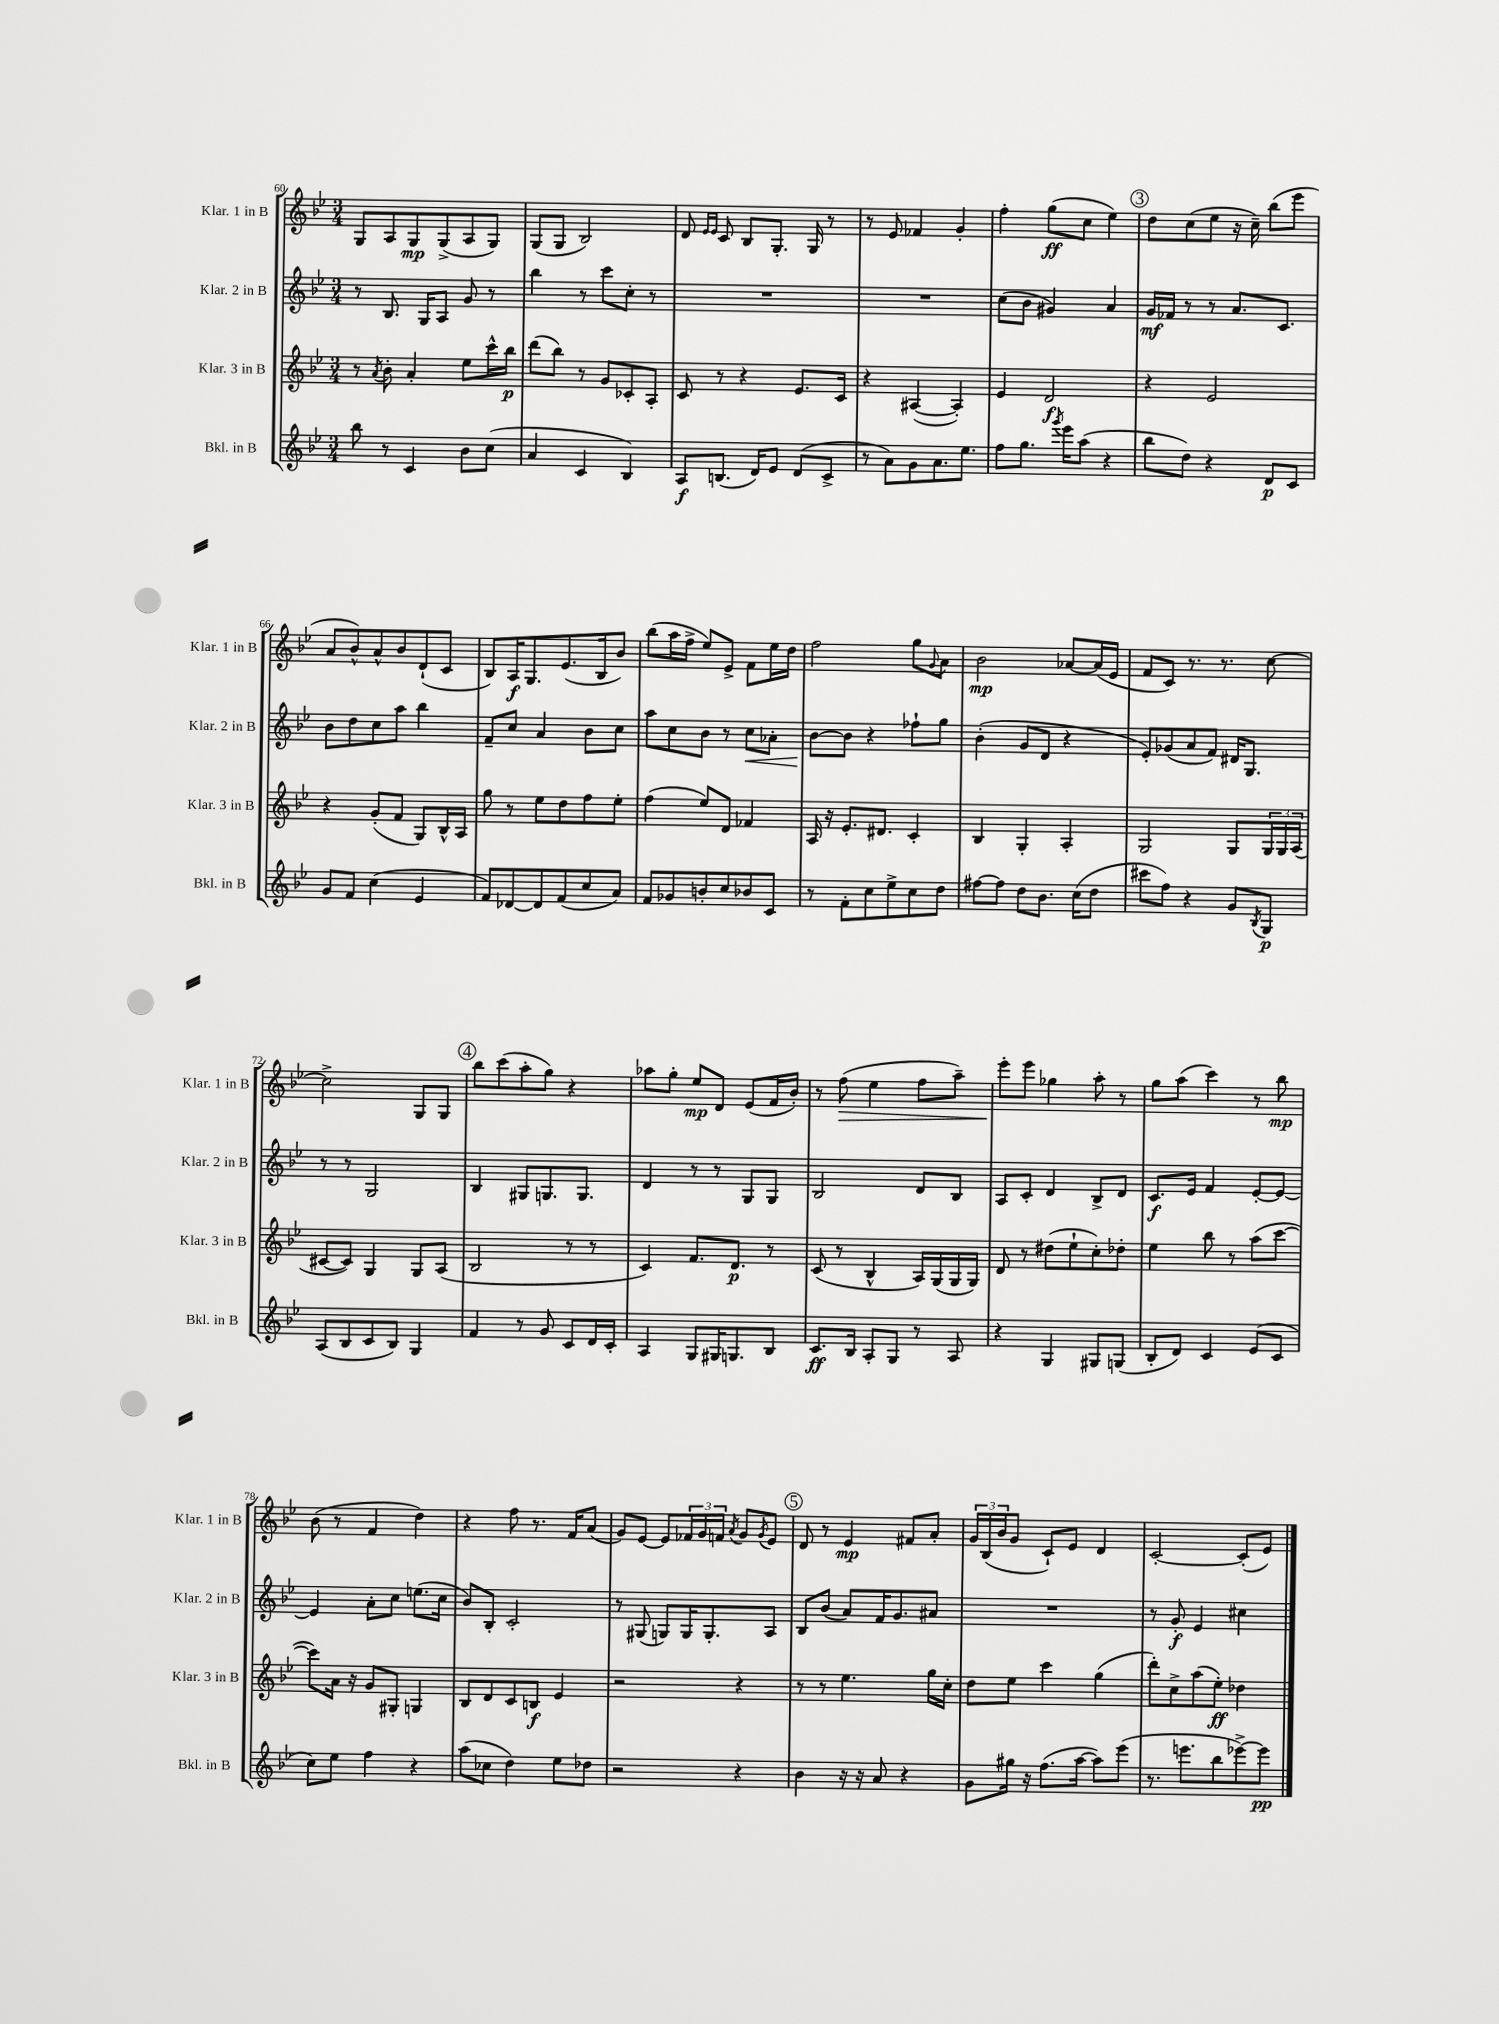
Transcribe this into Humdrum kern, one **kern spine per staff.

**kern	**kern	**kern	**kern
*staff4	*staff3	*staff2	*staff1
*clefG2	*clefG2	*clefG2	*clefG2
*k[b-e-]	*k[b-e-]	*k[b-e-]	*k[b-e-]
*M3/4	*M3/4	*M3/4	*M3/4
8bb-\	8r	8r	8G/L
.	8qa/	.	.
8r	8b-'\	8.B-/	8A/
4c/	4a'/	.	8G/
.	.	16G/LK	.
.	.	8A/J	(8G^/
8b-\L	8ee-\L	8g/	8A/
(8cc\J	16ccc^^\L	8r	8G/J)
.	16bb-\JJ	.	.
=	=	=	=
4a/	(8ddd\L	4bb-\	(8G/L
.	8bb-\J)	.	8G/J
4c/	8r	8r	2B-/)
.	8g/L	8ccc\L	.
4B-/)	8c-'/	8cc'\J	.
.	8A'/J	8r	.
=	=	=	=
8A/L	8c/	2.r	8d/
.	.	.	16qqe-/LL
.	.	.	16qqe-/JJ
(8.B/J	8r	.	8c/
.	4r	.	8B-/L
16d/LK)	.	.	.
8e-/J	.	.	8.G'/J
(8d/L	8.e-/L	.	.
.	.	.	16G/
8c^/J	.	.	8r
.	16c/Jk	.	.
=	=	=	=
8r	4r	2.r	8r
8a\L)	.	.	8e-/
8g\	([4A#/	.	4f-/
8.a\	.	.	.
.	4A#'/])	.	4g'/
8.ee-\J	.	.	.
=	=	=	=
8ff\L	4e-/	(8cc\L	4ff'\
8.gg\J	.	8b-\J	.
.	2d/	4g#/)	(8gg\L
8qggg/	.	.	.
16eee-\LK	.	.	.
(8aa\J	.	.	8cc\J
4r	.	4a/	4ee-\)
=	=	=	=
8bb-\L	4r	16g/LL	8dd\L
.	.	16f-/JJ	.
8dd\J)	.	8r	(8cc\
4r	2e-/	8r	8ee-\J
.	.	8.a/L	16r
.	.	.	16cc~\)
8d/L	.	.	(8bb-\L
.	.	8.c/J	.
8c/J	.	.	8eee-\J
=	=	=	=
8g/L	4r	8b-\L	8a/L
8f/J	.	8dd\	8b-^^/)
(4cc\	(8g'/L	8cc\	8a^^/
.	8f/J	8aa\J	8b-/
4e-/	8G/L)	4bb-\	(8d`/
.	16B-^^/L	.	8c/J
.	16A/JJ	.	.
=	=	=	=
8f/L)	8gg\	8f~/L	8B-/L)
[8d-/	8r	8cc/J	16A/K
.	.	.	8.G/
8d-/]	8ee-\L	4a/	.
(8f/	8dd\	.	(8.e-/
8cc/	8ff\	8b-\L	.
.	.	.	16B-/k
8a/J)	8ee-'\J	8cc\J	8b-/J)
=	=	=	=
8f/L	(4ff\	8aa\L	(8bb-\L
8g-/	.	8cc\	16aa\L
.	.	.	16ff^\JJ
8b'/	8ee-/L)	8b-\J	8ee-/L)
8cc/	8d/J	8r	8e-^/J
8b-/	4f-/	8cc\L	8f\L
8c/J	.	8a-'\J	16ee-\L
.	.	.	16dd\JJ
=	=	=	=
8r	16A/	[8b-\L	2ff\
.	16r	.	.
8f'\L	8.e-'/L	8b-\]J	.
8cc\	.	4r	.
.	8.d#/J	.	.
8ee-^\	.	.	.
8cc\	4c'/	8ff-`\L	8gg\L
.	.	.	8qqg/
8dd\J	.	8gg\J	8a\J
=	=	=	=
[8ff#\L	4B-/	(4b-'\	2b-\
8ff#\]J	.	.	.
8dd\L	4G'/	8g/L	.
8.b-\J	.	8d/J	.
.	4A'/	4r	[8a-/L
(16cc\LK	.	.	.
8dd\J	.	.	(16a-/]L
.	.	.	16e-/JJ
=	=	=	=
8ccc#\L	2G/	8e-'/L)	8f/L
8ff\J)	.	(8g-/	8c/J)
4r	.	8a/	8.r
.	.	8f/J)	.
.	.	.	8.r
8g/L	8G/L	16d#/LK	.
.	.	8.G/J	.
8qB-/	.	.	.
8G/J	24G/L	.	[8cc\
.	24G/	.	.
.	(24A/JJ	.	.
=	=	=	=
(8A/L	[8c#/L	8r	2cc^\]
8B-/	8c#/]J)	8r	.
8c/	4G/	2G/	.
8B-/J)	.	.	.
4G/	8G/L	.	8G/L
.	(8A/J	.	8G/J
=	=	=	=
4f/	2B-/	4B-/	8bb-\L
.	.	.	(8ccc\
8r	.	8G#/L	8aa'\
8g/	.	8.G/	8gg\J)
8c/L	8r	.	4r
.	.	8.G/J	.
16d/L	8r	.	.
16c'/JJ	.	.	.
=	=	=	=
4A/	4c/)	4d/	8aa-\L
.	.	.	8gg'\J
8G/L	8.f/L	8r	8ee-/L
16G#/K	.	8r	8d/J
8.G/	8.d/J	.	.
.	.	8G/L	(8e-/L
8B-/J	8r	8G/J	16f/L
.	.	.	16b-'/JJ)
=	=	=	=
8.c/L	(8c/	2B-/	8r
.	8r	.	(8ff\
16B-/Jk	.	.	.
8A'/L	4B-^^/	.	4ee-\
8G/J	.	.	.
8r	16A/LL)	8d/L	8ff\L
.	(16G/	.	.
8A/	16G/	8B-/J	8aa~\J)
.	16G/JJ)	.	.
=	=	=	=
4r	8d/	8A/L	8eee-'\L
.	8r	8c'/J	8eee-\J
4G/	(8dd#\L	4d/	4gg-\
.	8ee-`\	.	.
8G#/L	8cc'\)	8B-^/L	8aa'\
(8G/J	8dd-'\J	8d/J	8r
=	=	=	=
8B-'/L	4ee-\	8.c/L	8gg\L
8d/J)	.	.	(8aa\J
.	.	16e-/Jk	.
4c/	8bb-\	4f/	4ccc\)
.	8r	.	.
(8e-/L	(8aa\L	[8e-'/L	8r
8c/J	[8ccc\J	8e-/_J	8bb-\
=	=	=	=
8cc\L)	8ccc\]L)	4e-/]	(8b-\
8ee-\J	16a\Jk	.	8r
.	16r	.	.
4ff\	8g/L	8a'\L	4f/
.	8G#'/J	8cc\J	.
4r	4G/	(8.ee\L	4dd\)
.	.	16cc\Jk	.
=	=	=	=
(8aa\L	8B-/L	8b-/L)	4r
8cc-\J	8d/	8B-'/J	.
4dd\)	8c/	2c'/	8ff\
.	8B/J	.	8.r
8ee-\L	4e-/	.	.
.	.	.	16f/LK
8dd-\J	.	.	(8a/J
=	=	=	=
2r	2r	8r	8g/L)
.	.	(8G#/	[8e-/J
.	.	8G/L)	8e-/]L
.	.	16G/K	24f-/L
.	.	.	24g/
.	.	8.G'/	.
.	.	.	24f/JJ
.	.	.	8qa/
4r	4r	.	8g/L
.	.	.	8qg/
.	.	8A/J	8e-/J
=	=	=	=
4b-\	8r	8B-/L	8d/
.	8r	(8b-/J	8r
16r	4.ee-\	8a/L)	4e-/
16r	.	.	.
8a/	.	16f/K	.
.	.	8.g/	.
4r	.	.	8f#/L
.	16gg\LL	8a#/J	8a'/J
.	16cc'\JJ	.	.
=	=	=	=
8g\L	8dd\L	2.r	24g/LL
.	.	.	(24B-/
.	.	.	24b-/J
16gg#\Jk	8ee-\J	.	8g/J
16r	.	.	.
(8.ff\L	4ccc\	.	8c`/L)
.	.	.	8e-/J
[16aa\Jk	.	.	.
8aa\]L)	(4gg\	.	4d/
(8eee-\J	.	.	.
=	=	=	=
8.r	8ddd'\L)	8r	[2c'/
.	8cc^\	8g'/	.
8.eee\L	.	.	.
.	(8aa\	4e-/	.
8bb-\	8ee-'\J)	.	.
[8eee-^\)	4dd-\	4cc#\	(8c'/]L
8eee-\]J	.	.	8e-/J)
==	==	==	==
*-	*-	*-	*-
